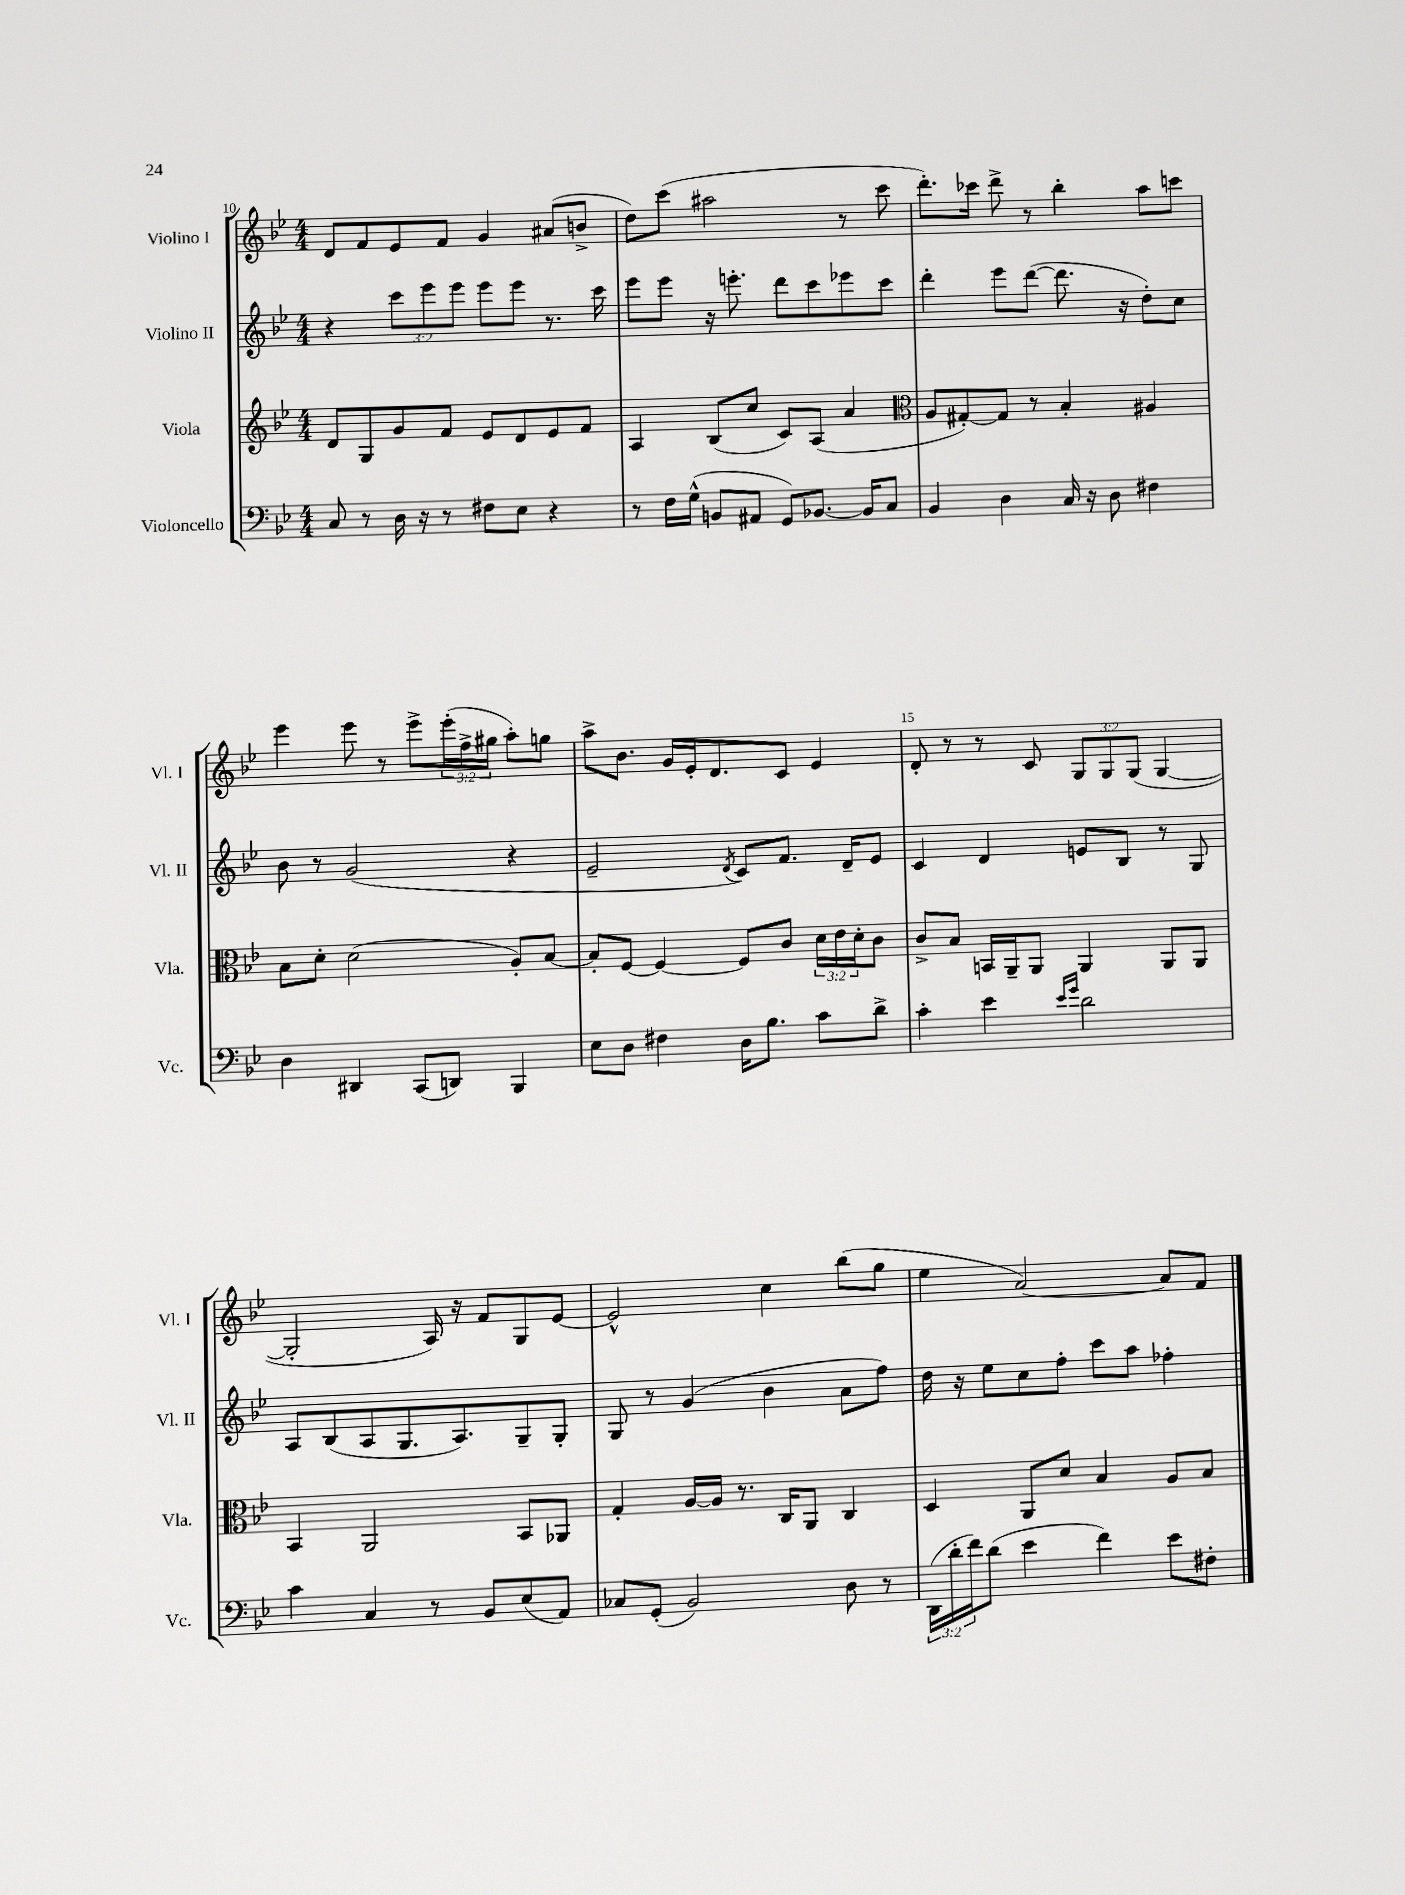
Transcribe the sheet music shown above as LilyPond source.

<<
\new StaffGroup <<
\new Staff = "s0" \with { instrumentName = "Violino I" shortInstrumentName = "Vl. I" } {
    \clef treble \key bes \major \numericTimeSignature \time 4/4 \override Staff.TupletNumber.text = #tuplet-number::calc-fraction-text
    d'8 f'8 ees'8 f'8 g'4 ais'8( b'8-> |
    d''8) c'''8( ais''2 r8 c'''8 |
    d'''8.-.) ces'''16 d'''8-> r8 bes''4-. a''8 c'''8 |
    ees'''4 ees'''8 r8 ees'''8-> \tuplet 3/2 { ees'''16-.( f''16-> gis''16 } a''8-.) g''8 |
    a''8-> bes'8. g'16 ees'16-. d'8. c'8 ees'4 |
    d'8-. r8 r8 c'8 \tuplet 3/2 { g8 g8 g8( } g4~ |
    g2-. a16) r16 f'8 g8 ees'8~ |
    ees'2-^ c''4 bes''8( g''8 |
    ees''4 a'2~) a'8 f'8 \bar "|." |
}
\new Staff = "s1" \with { instrumentName = "Violino II" shortInstrumentName = "Vl. II" } {
    \clef treble \key bes \major \numericTimeSignature \time 4/4 \override Staff.TupletNumber.text = #tuplet-number::calc-fraction-text
    r4 \tuplet 3/2 { c'''8 ees'''8 ees'''8 } ees'''8 ees'''8 r8. c'''16 |
    ees'''8 ees'''8 r16 e'''8.-. d'''8 c'''8 ees'''8 c'''8 |
    d'''4-. ees'''8 d'''8~( d'''8. r16 d''8-.) c''8 |
    bes'8 r8 g'2( r4 |
    ees'2-- \acciaccatura { d'8 } c'8) f'8. d'16-- ees'8 |
    c'4 d'4 e'8 bes8 r8 g8 |
    a8 bes8( a8 g8. a8.) g8-- g8-. |
    g8 r8 g'4( bes'4 a'8 f''8) |
    d''16 r16 ees''8 c''8 f''8-. c'''8 a''8 fes''4-. \bar "|." |
}
\new Staff = "s2" \with { instrumentName = "Viola" shortInstrumentName = "Vla." } {
    \clef treble \key bes \major \numericTimeSignature \time 4/4 \override Staff.TupletNumber.text = #tuplet-number::calc-fraction-text
    d'8 g8 g'8 f'8 ees'8 d'8 ees'8 f'8 |
    a4 bes8( c''8 c'8) a8( a'4 |
    \clef alto a8 gis8~-.) gis8 r8 bes4-. ais4 |
    bes8 d'8-. d'2( a8-.) bes8~ |
    bes8-. f8~ f4~ f8 c'8 \tuplet 3/2 { d'16 ees'16 d'16-. } c'8 |
    c'8-> bes8 b,16 a,16-- a,8 a,4 a,8 a,8 |
    bes,4 a,2 bes,8 aes,8 |
    g4-. a16~ a16 r8. c16 a,8 c4 |
    d4 a,8 d'8 bes4 a8 bes8 \bar "|." |
}
\new Staff = "s3" \with { instrumentName = "Violoncello" shortInstrumentName = "Vc." } {
    \clef bass \key bes \major \numericTimeSignature \time 4/4 \override Staff.TupletNumber.text = #tuplet-number::calc-fraction-text
    c8 r8 d16 r16 r8 fis8 ees8 r4 |
    r8 f16 g16-^( b,8 ais,8 g,8) bes,8.~ bes,16 c8 |
    bes,4 d4 c16 r16 d8 fis4 |
    d4 dis,4 c,8( d,8) bes,,4 |
    ees8 d8 fis4 d16 bes8. c'8 d'8-> |
    c'4-. ees'4 \grace { ees'16 g'16 } d'2 |
    c'4 c4 r8 bes,8 ees8( a,8) |
    ces8 g,8-.( bes,2) d8 r8 |
    \tuplet 3/2 { d,16( d'16-. f'16) } d'8( ees'4 f'4) ees'8 fis8-. \bar "|." |
}
>>
>>
\layout { \context { \Score currentBarNumber = #10 \override BarNumber.break-visibility = ##(#f #t #t) barNumberVisibility = #(every-nth-bar-number-visible 5) } }
